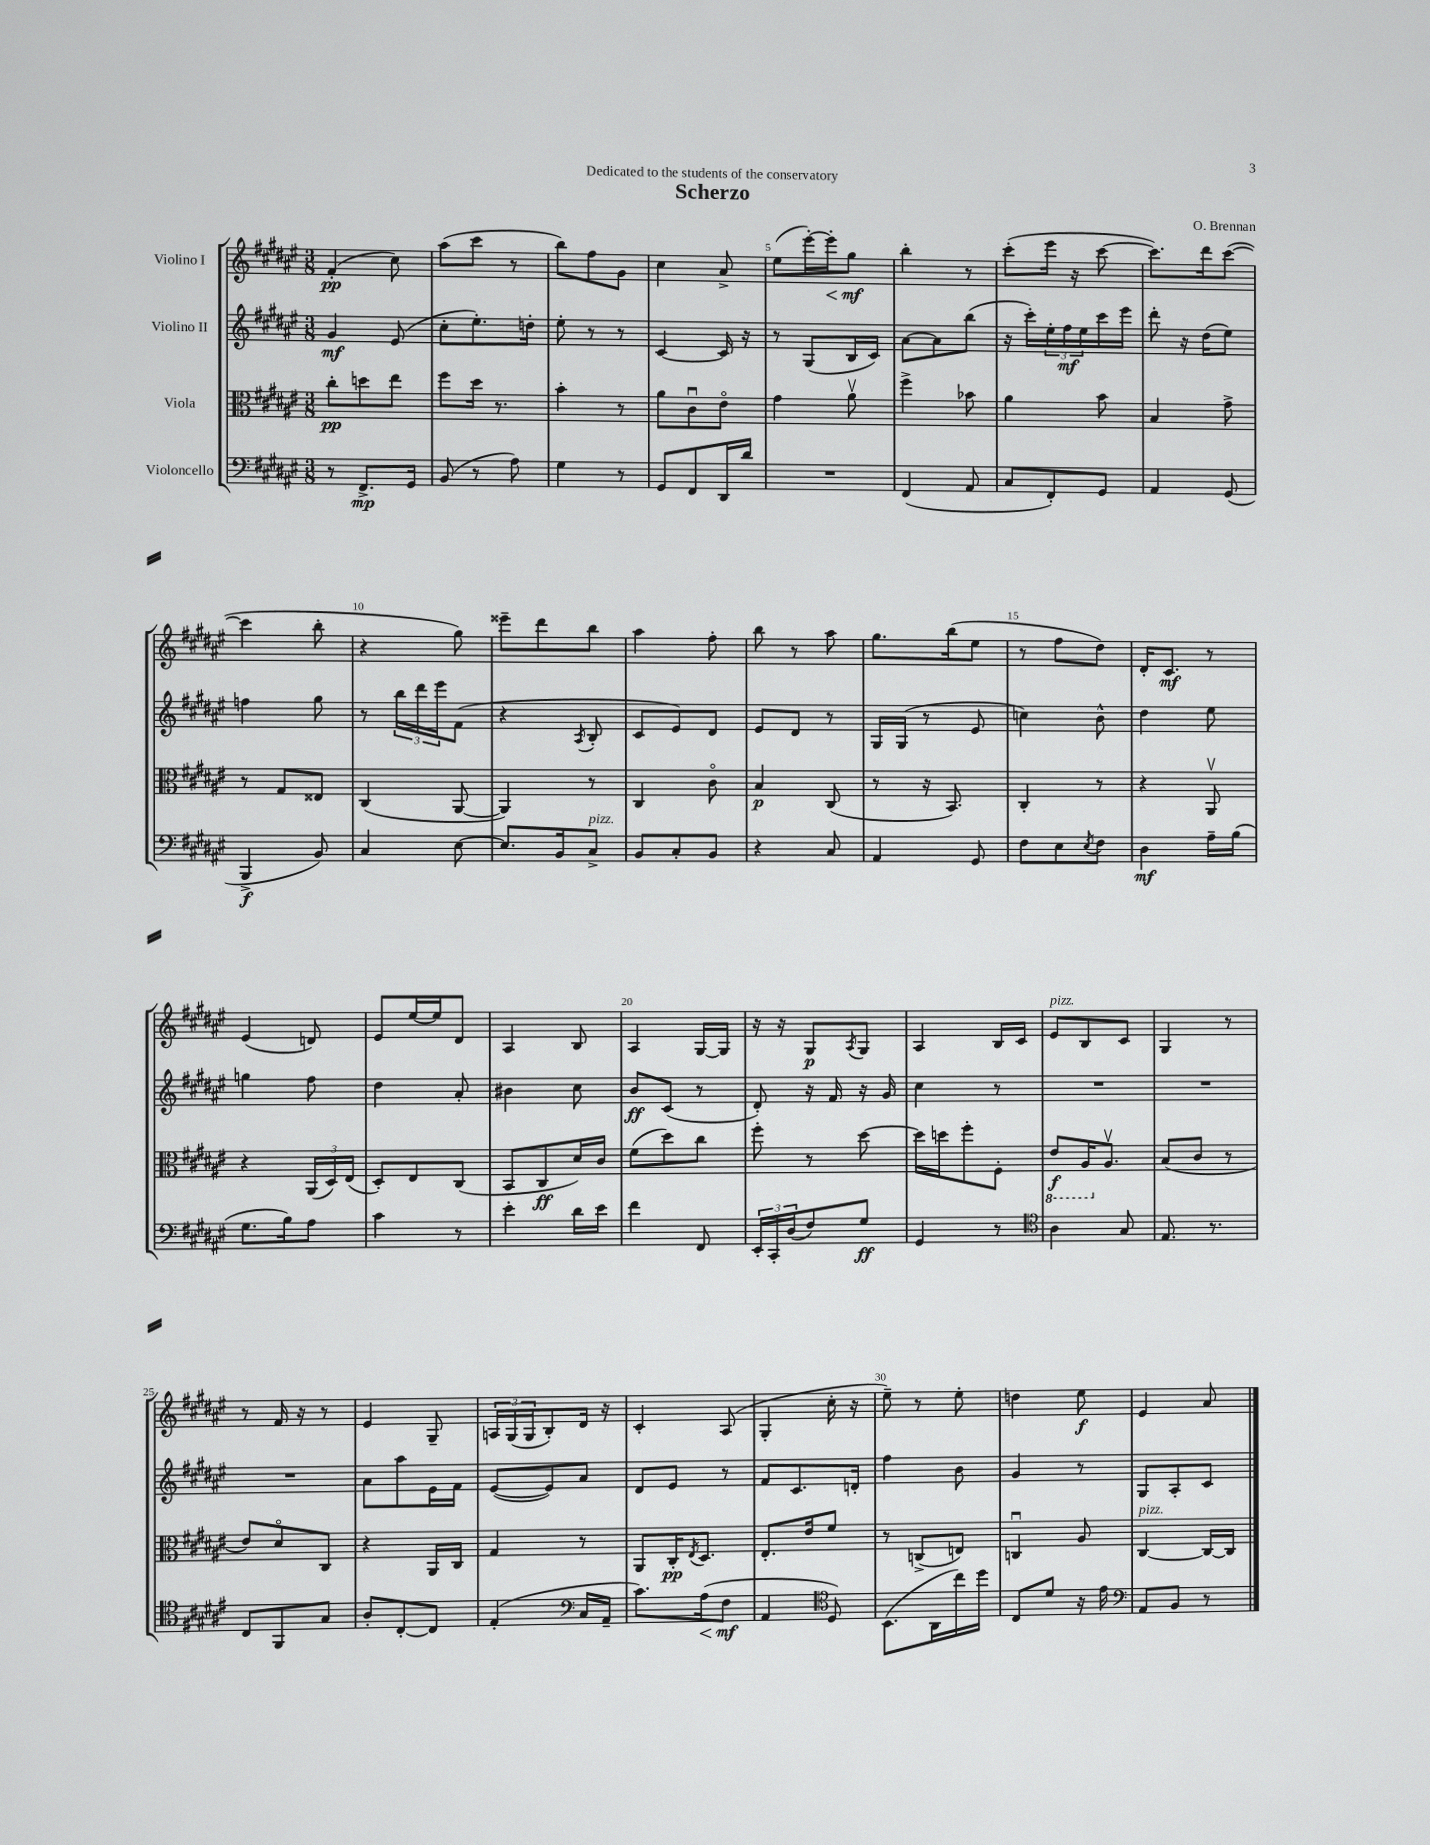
\header { title = "Scherzo" composer = "O. Brennan" dedication = "Dedicated to the students of the conservatory" }
<<
\new StaffGroup <<
\new Staff = "s0" \with { instrumentName = "Violino I" } {
    \clef treble \key fis \major \numericTimeSignature \time 3/8
    fis'4-.\pp( cis''8) |
    ais''8( cis'''8 r8 |
    b''8) fis''8 gis'8 |
    cis''4 ais'8-> |
    eis''8( eis'''16~-.) eis'''16-.\< gis''8\mf\! |
    b''4-. r8 |
    cis'''8-.( eis'''16 r16 cis'''8~ |
    cis'''8.) dis'''16 cis'''8~( |
    cis'''4 b''8-. |
    r4 gis''8) |
    eisis'''8-- dis'''8 b''8 |
    ais''4 fis''8-. |
    b''8 r8 ais''8 |
    gis''8. b''16( eis''8 |
    r8 fis''8 dis''8) |
    dis'16-. cis'8.\mf r8 |
    eis'4( d'8) |
    eis'8 eis''16~ eis''16 dis'8 |
    ais4 b8 |
    ais4 gis16~ gis16 |
    r16 r16 gis8\p \acciaccatura { ais8 } gis8 |
    ais4 b16 cis'16 |
    eis'8^\markup { \italic "pizz." } b8 cis'8 |
    gis4 r8 |
    r8 fis'16 r16 r8 |
    eis'4 gis8-- |
    \tuplet 3/2 { a16 gis16( gis16 } b8-.) dis'16 r16 |
    cis'4-. ais8( |
    gis4-. cis''16-. r16 |
    eis''8--) r8 eis''8-. |
    d''4 eis''8\f |
    eis'4 ais'8 \bar "|." |
}
\new Staff = "s1" \with { instrumentName = "Violino II" } {
    \clef treble \key fis \major \numericTimeSignature \time 3/8
    gis'4\mf eis'8( |
    cis''8-. eis''8.-.) d''16-. |
    eis''8-. r8 r8 |
    cis'4~ cis'16 r16 |
    r8 gis8( b16 cis'16) |
    ais'8~ ais'8 b''8( |
    r16 cis'''16-.) \tuplet 3/2 { eis''16-. fis''16\mf eis''16 } cis'''16 eis'''16 |
    dis'''8-. r16 dis''16( eis''8) |
    f''4 gis''8 |
    r8 \tuplet 3/2 { b''16 dis'''16 eis'''16 } fis'8( |
    r4 \acciaccatura { ais8 } b8-. |
    cis'8 eis'8) dis'8 |
    eis'8 dis'8 r8 |
    gis16 gis16( r8 eis'8 |
    c''4) b'8-^ |
    dis''4 eis''8 |
    g''4 fis''8 |
    dis''4 ais'8-. |
    bis'4 cis''8 |
    b'8\ff cis'8( r8 |
    dis'8-.) r16 fis'16 r16 gis'16 |
    cis''4 r8 |
    R4. |
    R4. |
    R4. |
    ais'8 ais''8 eis'16 fis'16 |
    eis'8~( eis'8) ais'8 |
    dis'8 eis'8 r8 |
    fis'8 cis'8. d'16-. |
    fis''4 b'8 |
    gis'4 r8 |
    gis8 ais8-. cis'8 \bar "|." |
}
\new Staff = "s2" \with { instrumentName = "Viola" } {
    \clef alto \key fis \major \numericTimeSignature \time 3/8
    cis''8-.\pp d''8 eis''8 |
    fis''8 dis''16 r8. |
    b'4-. r8 |
    ais'8 cis'8\downbow eis'8\flageolet |
    gis'4 ais'8\upbow |
    fis''4-> bes'8 |
    ais'4 b'8 |
    b4 gis'8-> |
    r8 gis8 eisis8 |
    cis4( ais,8~ |
    ais,4) r8 |
    cis4 cis'8\flageolet |
    b4\p cis8( |
    r8 r16 b,8.) |
    cis4-. r8 |
    r4 ais,8\upbow |
    r4 \tuplet 3/2 { ais,16( dis16) eis16( } |
    dis8-.) eis8 cis8( |
    b,8 cis8\ff dis'16) cis'16 |
    fis'8( dis''8) cis''8 |
    fis''8-. r8 dis''8~ |
    dis''16 d''16 fis''8-. fis8-. |
    \ottava #-1 eis8\f ais,16 \ottava #0 ais8.\upbow |
    b8( cis'8 r8 |
    eis'8) dis'8\flageolet cis8 |
    r4 ais,16 cis16 |
    gis4 r8 |
    ais,8 cis16-.\pp \acciaccatura { eis8 } dis8. |
    eis8.-. eis'16 fis'8 |
    r8 c8->( e8) |
    c4\downbow ais8 |
    cis4~^\markup { \italic "pizz." } cis16~ cis16 \bar "|." |
}
\new Staff = "s3" \with { instrumentName = "Violoncello" } {
    \clef bass \key fis \major \numericTimeSignature \time 3/8
    r8 fis,8.->\mp gis,16 |
    b,8( r8 ais8) |
    gis4 r8 |
    gis,8 fis,8 dis,16 dis'16 |
    R4. |
    fis,4( ais,8 |
    cis8 fis,8-.) gis,8 |
    ais,4 gis,8( |
    b,,4->\f b,8) |
    cis4 eis8~ |
    eis8. b,16 cis8->^\markup { \italic "pizz." } |
    b,8 cis8-. b,8 |
    r4 cis8 |
    ais,4 gis,8 |
    fis8 eis8 \acciaccatura { eis8 } fis8 |
    dis4\mf ais16-- b16( |
    gis8. b16) ais8 |
    cis'4 r8 |
    eis'4-. dis'16 eis'16 |
    fis'4 fis,8 |
    \tuplet 3/2 { eis,16-. cis,16-. dis16( } fis8) gis8\ff |
    gis,4 r8 |
    \clef tenor ais4 gis8 |
    eis8. r8. |
    cis8 fis,8 gis8 |
    ais8-. cis8~-. cis8 |
    eis4-.( \clef bass cis16 ais,16-- |
    cis'8.) ais16\<( fis8\mf\! |
    ais,4 \clef tenor dis8) |
    b,8.( ais,16 cis''16) dis''16 |
    cis8 dis'8 r16 eis'16 |
    \clef bass ais,8 b,8 r8 \bar "|." |
}
>>
>>
\layout { \context { \Score \override BarNumber.break-visibility = ##(#f #t #t) barNumberVisibility = #(every-nth-bar-number-visible 5) } }
